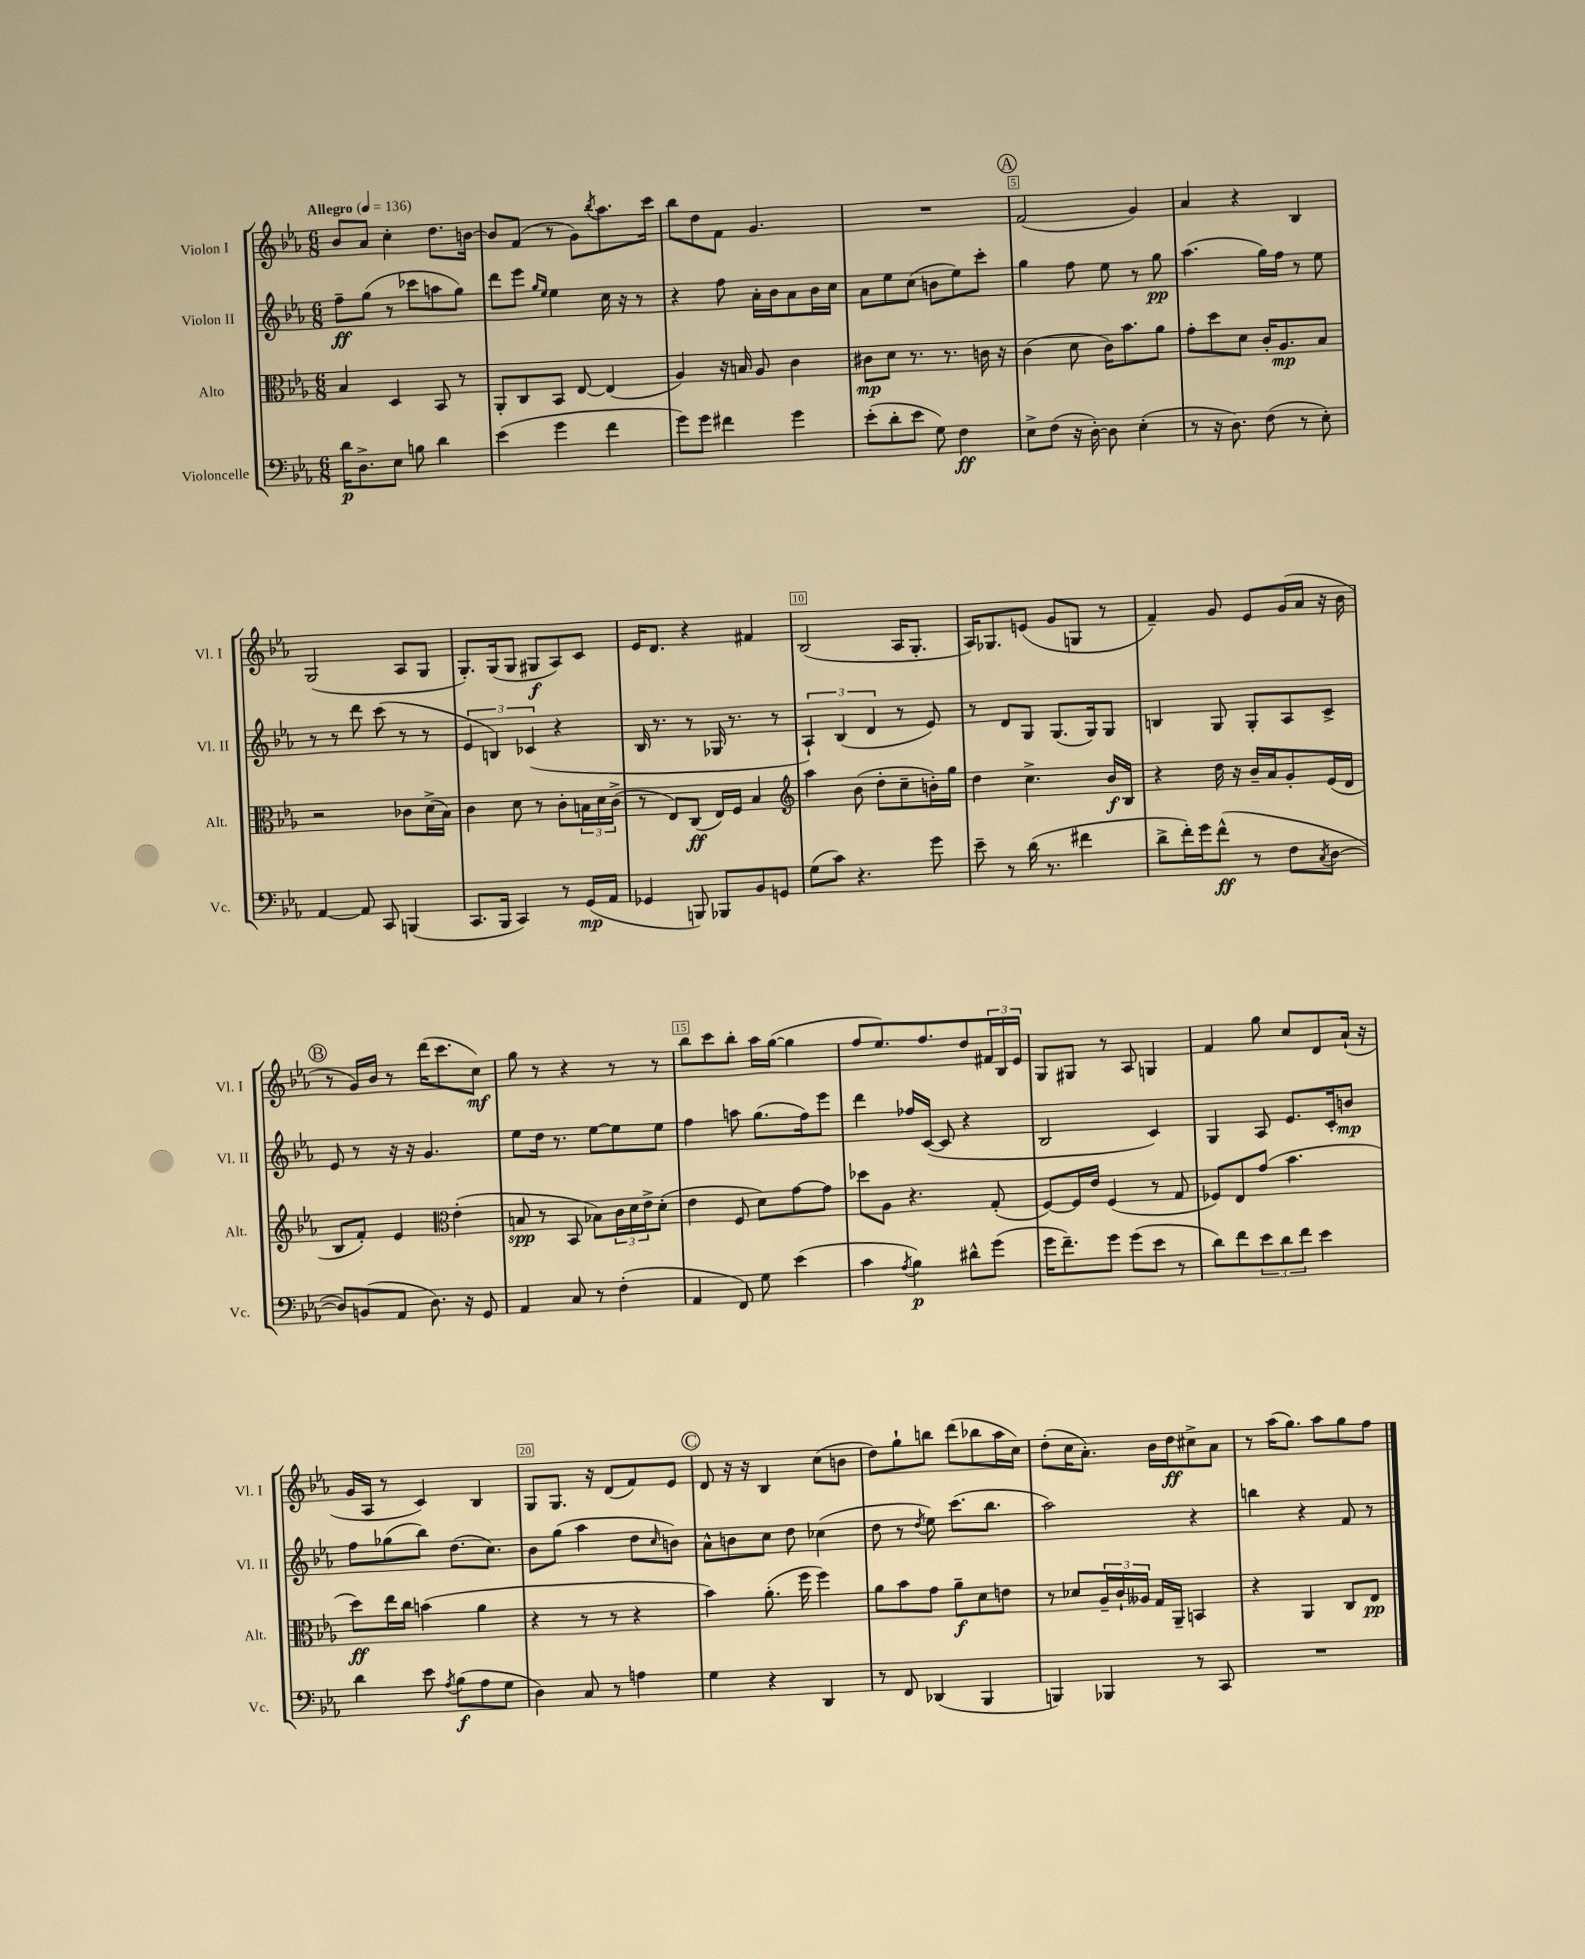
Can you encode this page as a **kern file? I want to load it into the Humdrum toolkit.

**kern	**dynam	**kern	**dynam	**kern	**dynam	**kern	**dynam
*part4	*part4	*part3	*part3	*part2	*part2	*part1	*part1
*staff4	*staff4	*staff3	*staff3	*staff2	*staff2	*staff1	*staff1
*I"Violoncelle	*	*I"Alto	*	*I"Violon II	*	*I"Violon I	*
*I'Vc.	*	*I'Alt.	*	*I'Vl. II	*	*I'Vl. I	*
*clefF4	*	*clefC3	*	*clefG2	*	*clefG2	*
*k[b-e-a-]	*	*k[b-e-a-]	*	*k[b-e-a-]	*	*k[b-e-a-]	*
*M6/8	*	*M6/8	*	*M6/8	*	*M6/8	*
*MM136	*	*MM136	*	*MM136	*	*MM136	*
=1	=1	=1	=1	=1	=1	=1	=1
!	!	!	!	!	!	!LO:TX:a:B:t=Allegro	!
16d\KL	p	4B-/	.	8ff~\L	ff	8b-/L	.
8.D^\	.	.	.	.	.	.	.
.	.	.	.	(8gg\J	.	8a-/J	.
8E-\J	.	4D/	.	8r	.	4cc'\	.
8Bn\	.	.	.	8ccc-X\L	.	.	.
4d\	.	8BB-/	.	8aan\	.	8.dd\L	.
.	.	8r	.	8gg\J)	.	.	.
.	.	.	.	.	.	[16bn\Jk	.
=2	=2	=2	=2	=2	=2	=2	=2
(4e-\	.	8AA-'/L	.	8ddd\L	.	8b/L]	.
.	.	8C/	.	8eee-\J	.	(8f/J	.
.	.	.	.	16qqgg/LL	.	.	.
.	.	.	.	16qqee-/JJ	.	.	.
4g\	.	8BB-/J	.	4ee-\	.	8r	.
.	.	[8E-/	.	.	.	8g\L)	.
.	.	.	.	.	.	8qbb-/	.
4f\	.	(4E-/]	.	16cc\	.	8.aa-\	.
.	.	.	.	16r	.	.	.
.	.	.	.	8r	.	.	.
.	.	.	.	.	.	16ccc\Jk	.
=3	=3	=3	=3	=3	=3	=3	=3
8g\L)	.	4A-/)	.	4r	.	8bb-\L	.
8g\J	.	.	.	.	.	8dd\	.
4f#X\	.	16r	.	8ff\	.	8f\J	.
.	.	16Bn/	.	.	.	.	.
.	.	8A-/	.	16a-'\LL	.	4.g/	.
.	.	.	.	16b-\J	.	.	.
4g\	.	4c\	.	8a-\	.	.	.
.	.	.	.	16b-\L	.	.	.
.	.	.	.	16cc\JJ	.	.	.
=4	=4	=4	=4	=4	=4	=4	=4
(8e-'\L	.	8c#X\L	mp	8a-\L	.	2.r	.
8d'\	.	8d\J	.	8ee-\	.	.	.
8e-\J	.	8.r	.	(8cc\J	.	.	.
8G\)	.	.	.	8bn\L	.	.	.
.	.	8.r	.	.	.	.	.
4F\	ff	.	.	8ee-\)	.	.	.
.	.	16cn\	.	8ccc'\J	.	.	.
.	.	16r	.	.	.	.	.
!!LO:REH:place=s1:t=A
=5	=5	=5	=5	=5	=5	=5	=5
8E-^\L	.	(4c\	.	4gg\	.	(2f/	.
(8F\J	.	.	.	.	.	.	.
16r	.	8d\	.	8ff\	.	.	.
[16D'\)	.	.	.	.	.	.	.
8D\]	.	16c\KL)	.	8ee-\	.	.	.
.	.	8.b-\	.	.	.	.	.
(4E-'\	.	.	.	8r	.	4g/)	.
.	.	8a-\J	.	8gg\	pp	.	.
=6	=6	=6	=6	=6	=6	=6	=6
8r	.	8g'\L	.	(4.aa-\	.	4a-/	.
16r	.	8dd\	.	.	.	.	.
8.D\)	.	.	.	.	.	.	.
.	.	8d\J	.	.	.	4r	.
(8F\	.	16c'/KL	.	16gg\LL)	.	.	.
.	.	8.A-/	mp	16ff\JJ	.	.	.
8r	.	.	.	8r	.	4B-/	.
8E-'\)	.	8B-/J	.	8ee-\	.	.	.
!!LO:LB:g=z
=7	=7	=7	=7	=7	=7	=7	=7
[4AA-/	.	2r	.	8r	.	(2G/	.
.	.	.	.	8r	.	.	.
8AA-/]	.	.	.	8ddd\	.	.	.
8CC/	.	.	.	(8ccc\	.	.	.
(4BBBn/	.	8c-X\L	.	8r	.	8A-/L	.
.	.	(16d^\L	.	8r	.	8G/J	.
.	.	16B-\JJ)	.	.	.	.	.
=8	=8	=8	=8	=8	=8	=8	=8
8.CC/L	.	4c\	.	6e-/	.	8.G'/L)	.
.	.	.	.	6Bn/)	.	.	.
16BBB-/Jk	.	.	.	.	.	(16G/k	.
4CC/)	.	8d\	.	.	.	8G/J	.
.	.	.	.	(6c-X/	.	.	.
.	.	8r	.	.	.	8G#X/L	f
8r	.	8c'\L	.	4r	.	8A-/)	.
(16GG/LL	mp	24Bn\L	.	.	.	8c/J	.
.	.	24d\	.	.	.	.	.
16AA-/JJ	.	.	.	.	.	.	.
.	.	(24c^\JJ	.	.	.	.	.
=9	=9	=9	=9	=9	=9	=9	=9
4GG-X/	.	8r	.	16B-/	.	16e-/KL	.
.	.	.	.	8.r	.	8.d/J	.
.	.	8E-/L)	.	.	.	.	.
8BBBn/)	.	(8C/J	ff	8r	.	4r	.
8BBB-X/L	.	16E-/LL)	.	16G-X/	.	.	.
.	.	16F/JJ	.	8.r	.	.	.
8BB-/	.	4B-/	.	.	.	4f#X/	.
8GGn/J	.	.	.	8r	.	.	.
=10	=10	=10	=10	=10	=10	=10	=10
*	*	*clefG2	*	*	*	*	*
(8G\L	.	4aa-\	.	6A-`/)	.	(2B-/	.
8c\J)	.	.	.	.	.	.	.
.	.	.	.	(6B-/	.	.	.
4.r	.	(8b-\	.	.	.	.	.
.	.	.	.	6d/	.	.	.
.	.	8dd'\L	.	.	.	.	.
.	.	8cc~\	.	8r	.	16A-/KL	.
.	.	.	.	.	.	8.G'/J	.
8g\	.	16bn'\L)	.	8e-/)	.	.	.
.	.	16gg\JJ	.	.	.	.	.
=11	=11	=11	=11	=11	=11	=11	=11
8e-~\	.	4dd\	.	8r	.	16A-/KL)	.
.	.	.	.	.	.	8.G-X/	.
8r	.	.	.	8d/L	.	.	.
(16d\	.	4.cc^\	.	8G/J	.	(8en/J	.
8.r	.	.	.	.	.	.	.
.	.	.	.	(8.G/L	.	8g/L	.
4f#X\	.	.	.	.	.	8Gn/J	.
.	.	.	.	16G/k)	.	.	.
.	.	16b-/LL	f	8G/J	.	8r	.
.	.	16B-/JJ	.	.	.	.	.
=12	=12	=12	=12	=12	=12	=12	=12
8d^\L	.	4r	.	4Bn/	.	4f~/)	.
16f'\L)	.	.	.	.	.	.	.
16g\J	.	.	.	.	.	.	.
(8f^^\J	ff	16dd\	.	8G/	.	8g/	.
.	.	16r	.	.	.	.	.
8r	.	16b-~/LL	.	8G'/L	.	8e-/L	.
.	.	16a-/J	.	.	.	.	.
8F\L	.	8g'/	.	8A-/	.	(16g/L	.
.	.	.	.	.	.	16a-/JJ	.
8qC/	.	.	.	.	.	.	.
[8D\J	.	(16e-/L	.	8c^/J	.	16r	.
.	.	16d/JJ	.	.	.	16b-\	.
!!LO:LB:g=z
!!LO:REH:place=s1:t=B
=13	=13	=13	=13	=13	=13	=13	=13
8D/L])	.	8B-/L	.	8e-/	.	8r	.
(8BBn/	.	8f'/J)	.	8r	.	16g/LL)	.
.	.	.	.	.	.	16b-/JJ	.
8AA-/J	.	4e-/	.	16r	.	8r	.
.	.	.	.	16r	.	.	.
8.D\)	.	.	.	4.g/	.	(16ddd\KL	.
.	.	.	.	.	.	8.ccc\	.
*	*	*clefC3	*	*	*	*	*
.	.	(4e-'\	.	.	.	.	.
16r	.	.	.	.	.	.	.
8GG/	.	.	.	.	.	8cc\J)	mf
=14	=14	=14	=14	=14	=14	=14	=14
4AA-/	.	8Bn/	spp	8ee-\L	.	8gg\	.
.	.	8r	.	16dd\Jk	.	8r	.
.	.	.	.	8.r	.	.	.
8C/	.	8BB-/	.	.	.	4r	.
8r	.	8B-X\L)	.	[8ee-\L	.	.	.
(4F'\	.	24c\L	.	8ee-\]	.	8r	.
.	.	24d\	.	.	.	.	.
.	.	24e-^\J	.	.	.	.	.
.	.	(8d'\J	.	8ee-\J	.	8r	.
=15	=15	=15	=15	=15	=15	=15	=15
4AA-/	.	4e-\	.	4ff\	.	8bb-\L	.
.	.	.	.	.	.	8ccc\	.
8FF/)	.	8F/	.	8aan\	.	8bb-'\J	.
8G\	.	8d\L)	.	(8.gg\L	.	16aa-\LL	.
.	.	.	.	.	.	([16gg\JJ	.
(4e-\	.	[8g\	.	.	.	4gg\]	.
.	.	.	.	16ff\k)	.	.	.
.	.	8g\J]	.	8eee-\J	.	.	.
=16	=16	=16	=16	=16	=16	=16	=16
4c\	.	8dd-X\L	.	4ddd\	.	8ff/L	.
.	.	8A-\J	.	.	.	8.ee-/)	.
8qA-/	.	.	.	.	.	.	.
4B-\)	p	4.r	.	16ff-X/LL	.	.	.
.	.	.	.	([16c/JJ	.	8.ff/	.
.	.	.	.	8c/]	.	.	.
8d#X^^\L	.	.	.	4r	.	8dd/	.
(8g\J	.	(8G'/	.	.	.	24f#X/L	.
.	.	.	.	.	.	24B-/	.
.	.	.	.	.	.	24e-/JJ	.
=17	=17	=17	=17	=17	=17	=17	=17
16g\KL	.	[8F/L)	.	2B-/	.	8G/L	.
8.f~\)	.	.	.	.	.	.	.
.	.	16F/L]	.	.	.	8G#X/J	.
.	.	16e-/JJ	.	.	.	.	.
8g\J	.	(4F/	.	.	.	8r	.
(8g\L	.	.	.	.	.	8A-/	.
8e-\J	.	8r	.	4c/)	.	4Gn/	.
8r	.	8G/	.	.	.	.	.
=18	=18	=18	=18	=18	=18	=18	=18
8d\L)	.	8F-X/L)	.	4G/	.	4f/	.
8f\	.	8E-/	.	.	.	.	.
12e-\	.	(8g/J	.	8A-/	.	8gg\	.
12d\	.	.	.	.	.	.	.
.	.	4.b-\	.	8.e-/L	.	8cc/L	.
12f\J	.	.	.	.	.	.	.
4e-\	.	.	.	.	.	8d/	.
.	.	.	.	16c'/k	.	.	.
.	.	.	.	8bn/J	mp	(16a-`/Jk	.
.	.	.	.	.	.	16r	.
!!LO:LB:g=z
=19	=19	=19	=19	=19	=19	=19	=19
4d\	.	8dd\L)	ff	8ff\L	.	16g/LL	.
.	.	.	.	.	.	16A-/JJ	.
.	.	16ee-\L	.	(8gg-X\	.	8r	.
.	.	16cc\JJ	.	.	.	.	.
8e-\	.	(4bn\	.	8bb-\J)	.	4c/)	.
8qA-/	.	.	.	.	.	.	.
(8B-\L	f	.	.	(8.dd\L	.	.	.
8A-\	.	4a-\	.	.	.	4B-/	.
.	.	.	.	8.cc\J)	.	.	.
8G\J	.	.	.	.	.	.	.
=20	=20	=20	=20	=20	=20	=20	=20
4D\)	.	4r	.	8b-\L	.	8G/L	.
.	.	.	.	(8gg\J	.	8.G/J	.
8C/	.	8r	.	4aa-\	.	.	.
.	.	.	.	.	.	16r	.
8r	.	8r	.	.	.	(8d/L	.
4An\	.	4r	.	8dd\L	.	8f/)	.
.	.	.	.	16qqcc/	.	.	.
.	.	.	.	8bn\J)	.	8e-/J	.
!!LO:REH:place=s1:t=C
=21	=21	=21	=21	=21	=21	=21	=21
4G\	.	4b-\)	.	8a-^^\L	.	8d/	.
.	.	.	.	8bn\	.	16r	.
.	.	.	.	.	.	16r	.
4r	.	(8.a-'\	.	8cc\J	.	4B-/	.
.	.	.	.	8dd\	.	.	.
.	.	16ff\	.	.	.	.	.
4DD/	.	4ff\)	.	(4cc-X\	.	(8cc\L	.
.	.	.	.	.	.	8bn\J	.
=22	=22	=22	=22	=22	=22	=22	=22
8r	.	8a-\L	.	8dd\	.	8dd\L)	.
8FF/	.	8b-\	.	8r	.	8gg`\	.
.	.	.	.	8qdd/	.	.	.
(4DD-X/	.	8g\J	.	8ee-\)	.	8bbn\J	.
.	.	8a-~\L	f	(8.ccc\L	.	(8ddd\L	.
4BBB-/	.	8d\	.	.	.	8bb-X\	.
.	.	.	.	8.bb-\J	.	.	.
.	.	8en\J	.	.	.	16aa-\L	.
.	.	.	.	.	.	16cc\JJ)	.
=23	=23	=23	=23	=23	=23	=23	=23
4BBBn/)	.	8r	.	2aa-\)	.	(8dd'\L	.
.	.	8d-X/L	.	.	.	16cc\K	.
.	.	.	.	.	.	8.a-'\J)	.
4BBB-X/	.	24A-~/L	.	.	.	.	.
.	.	24c`/	.	.	.	.	.
.	.	24A--X/JJ	.	.	.	.	.
.	.	16G/LL	.	.	.	16b-\LL	.
.	.	16AA-~/JJ	.	.	.	16dd\J	ff
8r	.	4BBn/	.	4r	.	8cc#X^\	.
8CC/	.	.	.	.	.	8a-\J	.
=24	=24	=24	=24	=24	=24	=24	=24
2.r	.	4r	.	4bbn\	.	8r	.
.	.	.	.	.	.	(16aa-\KL	.
.	.	.	.	.	.	8.gg\J)	.
.	.	4AA-/	.	4r	.	.	.
.	.	.	.	.	.	8aa-\L	.
.	.	8C/L	.	8f/	.	8gg\	.
.	.	8E-/J	pp	8r	.	8ff\J	.
==	==	==	==	==	==	==	==
*-	*-	*-	*-	*-	*-	*-	*-
